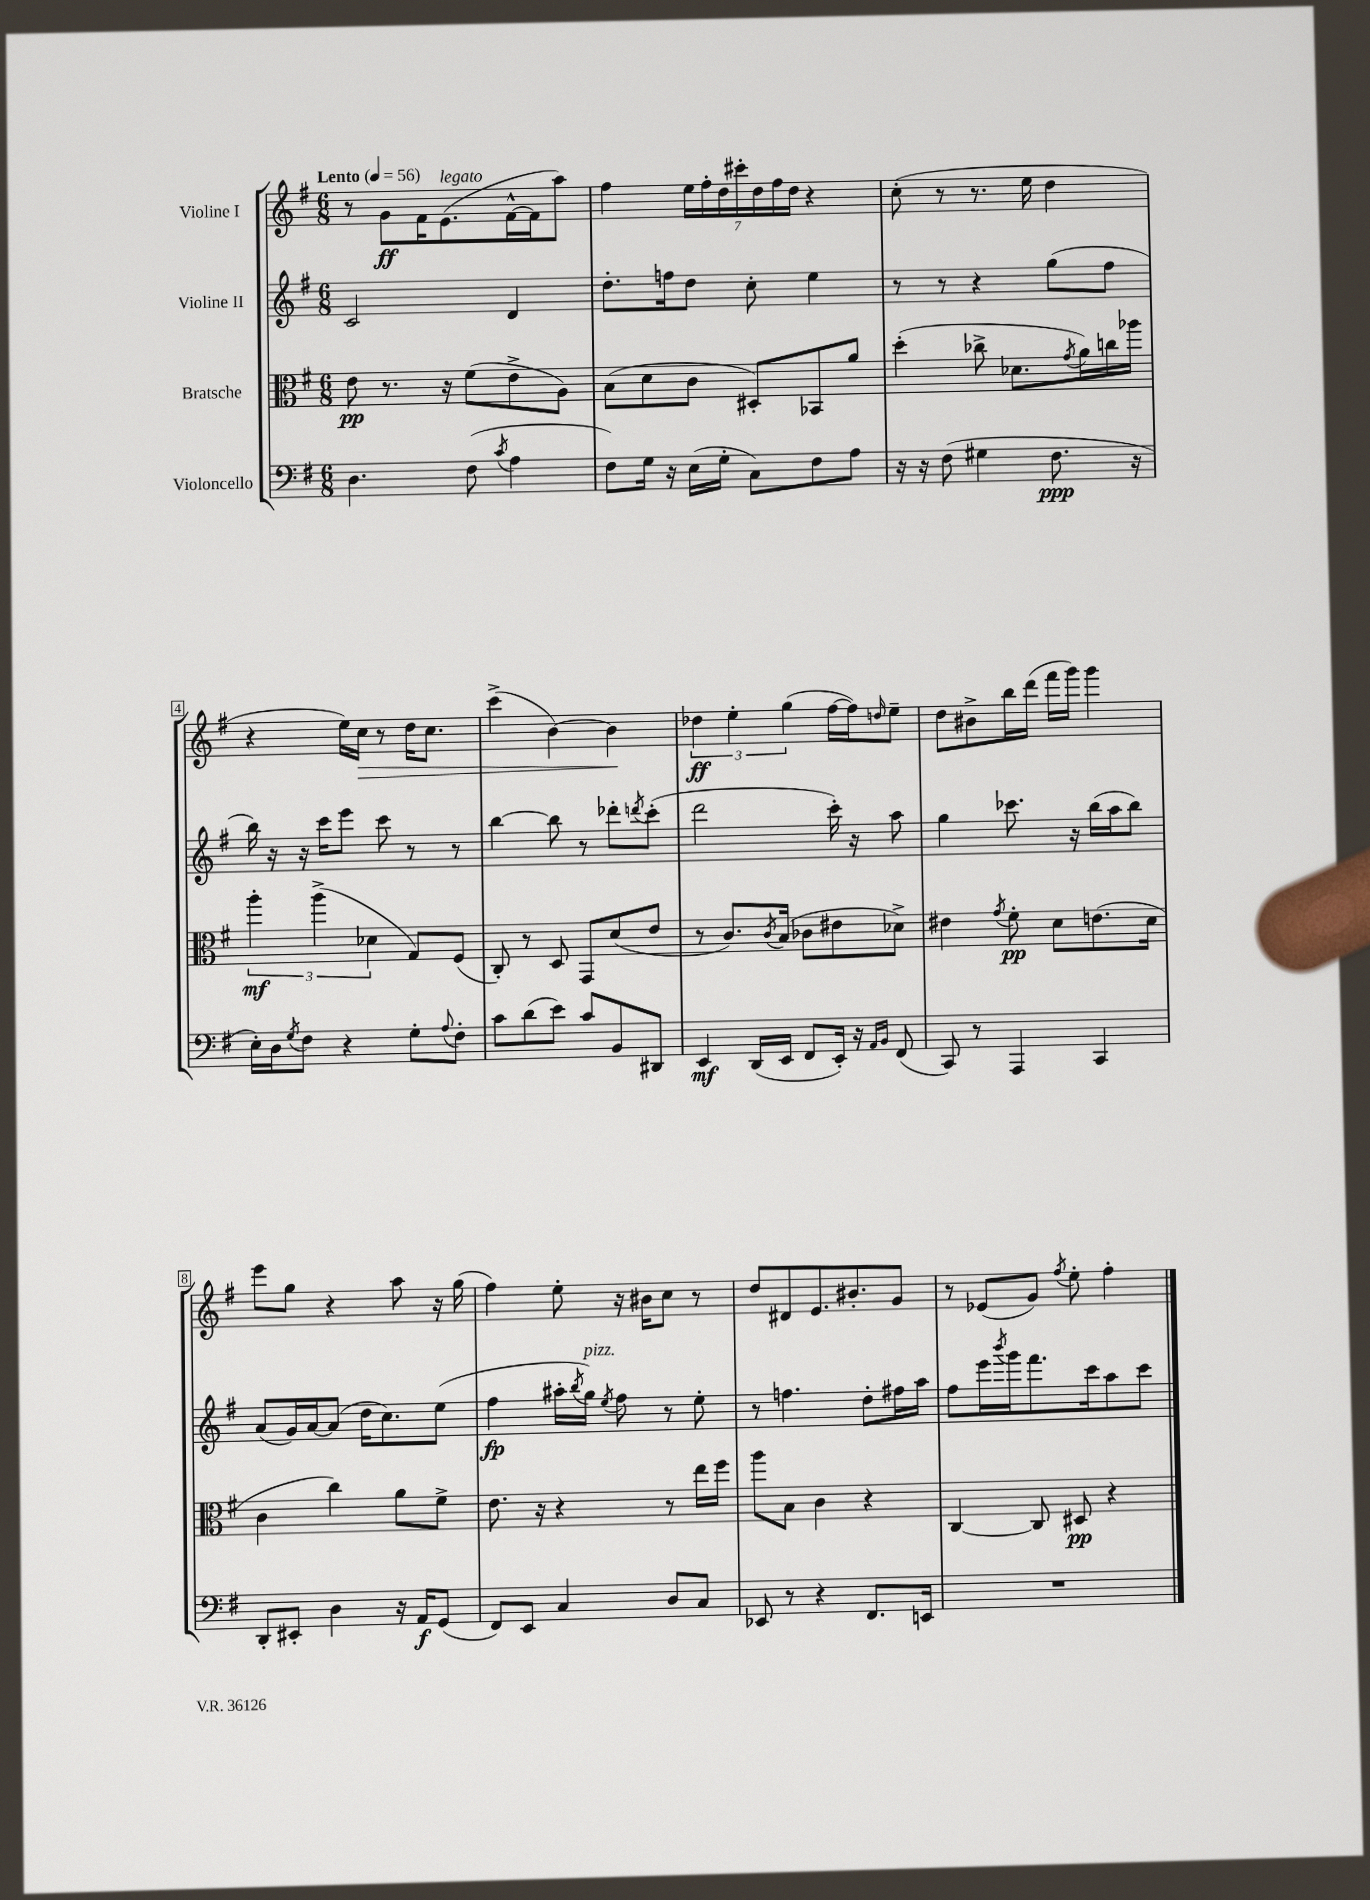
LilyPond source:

<<
\new StaffGroup <<
\new Staff = "s0" \with { instrumentName = "Violine I" } {
    \clef treble \key g \major \numericTimeSignature \time 6/8 \tempo "Lento" 4 = 56
    r8 g'8\ff fis'16 e'8.^\markup { \italic "legato" }( fis'16~-^ fis'16 a''8) |
    fis''4 \tuplet 7/4 { e''16 fis''16-. d''16 cis'''16-. d''16 fis''16 d''16 } r4 |
    c''8-.( r8 r8. e''16 d''4 |
    r4 e''16) c''16\> r8 d''16 c''8. |
    c'''4->( b'4~) b'4\! |
    \tuplet 3/2 { des''4\ff e''4-. g''4( } fis''16~ fis''16) \grace { d''16 } e''8-- |
    d''8 bis'8-> b''16 d'''16( fis'''16 g'''16) g'''4 |
    e'''8 g''8 r4 a''8 r16 g''16( |
    fis''4) e''8-. r16 bis'16 c''8 r8 |
    d''8 dis'8 e'8. bis'8.-. g'8 |
    r8 ees'8( g'8) \acciaccatura { fis''8 } e''8-. fis''4-. \bar "|." |
}
\new Staff = "s1" \with { instrumentName = "Violine II" } {
    \clef treble \key g \major \numericTimeSignature \time 6/8
    c'2 d'4 |
    d''8.-. f''16 d''8 c''8-. e''4 |
    r8 r8 r4 g''8( fis''8 |
    b''16) r16 r16 c'''16 e'''8 c'''8 r8 r8 |
    b''4~ b''8 r8 des'''8-. \acciaccatura { d'''8 } c'''8-.( |
    d'''2 c'''16-.) r16 a''8 |
    g''4 ces'''8. r16 b''16( a''16 b''8) |
    a'8( g'16) a'16~ a'8( d''16 c''8.) e''8( |
    fis''4\fp ais''16-. \acciaccatura { b''8 } g''16^\markup { \italic "pizz." }) \acciaccatura { e''8 } fis''8 r8 e''8-. |
    r8 f''4. d''8-. fis''16 a''16 |
    fis''8 e'''16 \acciaccatura { b'''8 } g'''16 fis'''8. c'''16 a''8 c'''8 \bar "|." |
}
\new Staff = "s2" \with { instrumentName = "Bratsche" } {
    \clef alto \key g \major \numericTimeSignature \time 6/8
    e'8\pp r8. r16 fis'8( e'8-> a8) |
    b8( d'8 c'8 dis8-.) bes,8 a'8 |
    d''4-.( ces''8-> des'8. \acciaccatura { g'8 } a'16) c''16 aes''16 |
    \tuplet 3/2 { a''4-.\mf a''4->( des'4 } g8) fis8( |
    c8-.) r8 d8 g,8 d'8( e'8 |
    r8 c'8.) \acciaccatura { c'8 } b16( ces'8 eis'8 des'8->) |
    eis'4 \acciaccatura { g'8 } fis'8-.\pp d'8 e'8.( d'16 |
    c'4 c''4) a'8 fis'8-> |
    e'8. r16 r4 r8 e''16 fis''16 |
    a''8 b8 c'4 r4 |
    c4~ c8 dis8\pp r4 \bar "|." |
}
\new Staff = "s3" \with { instrumentName = "Violoncello" } {
    \clef bass \key g \major \numericTimeSignature \time 6/8
    d4. fis8( \acciaccatura { c'8 } a4 |
    fis8) g16 r16 e16( g16-. c8) fis8 a8 |
    r16 r16 fis8( gis4 fis8.\ppp r16 |
    e16-.) d16 \acciaccatura { g8 } fis8 r4 g8-. \appoggiatura { a8 } fis8-. |
    c'8 d'8( e'8) c'8 b,8 dis,8 |
    e,4\mf d,16( e,16 fis,8 e,16-.) r16 \grace { a,16 b,16 } fis,8( |
    c,8) r8 a,,4 c,4 |
    d,8-. eis,8-. d4 r16 a,16\f g,8( |
    fis,8) e,8 c4 d8 c8 |
    ees,8 r8 r4 fis,8. e,16 |
    R2. \bar "|." |
}
>>
>>
\layout { \context { \Score \override BarNumber.stencil = #(make-stencil-boxer 0.1 0.3 ly:text-interface::print) } }
